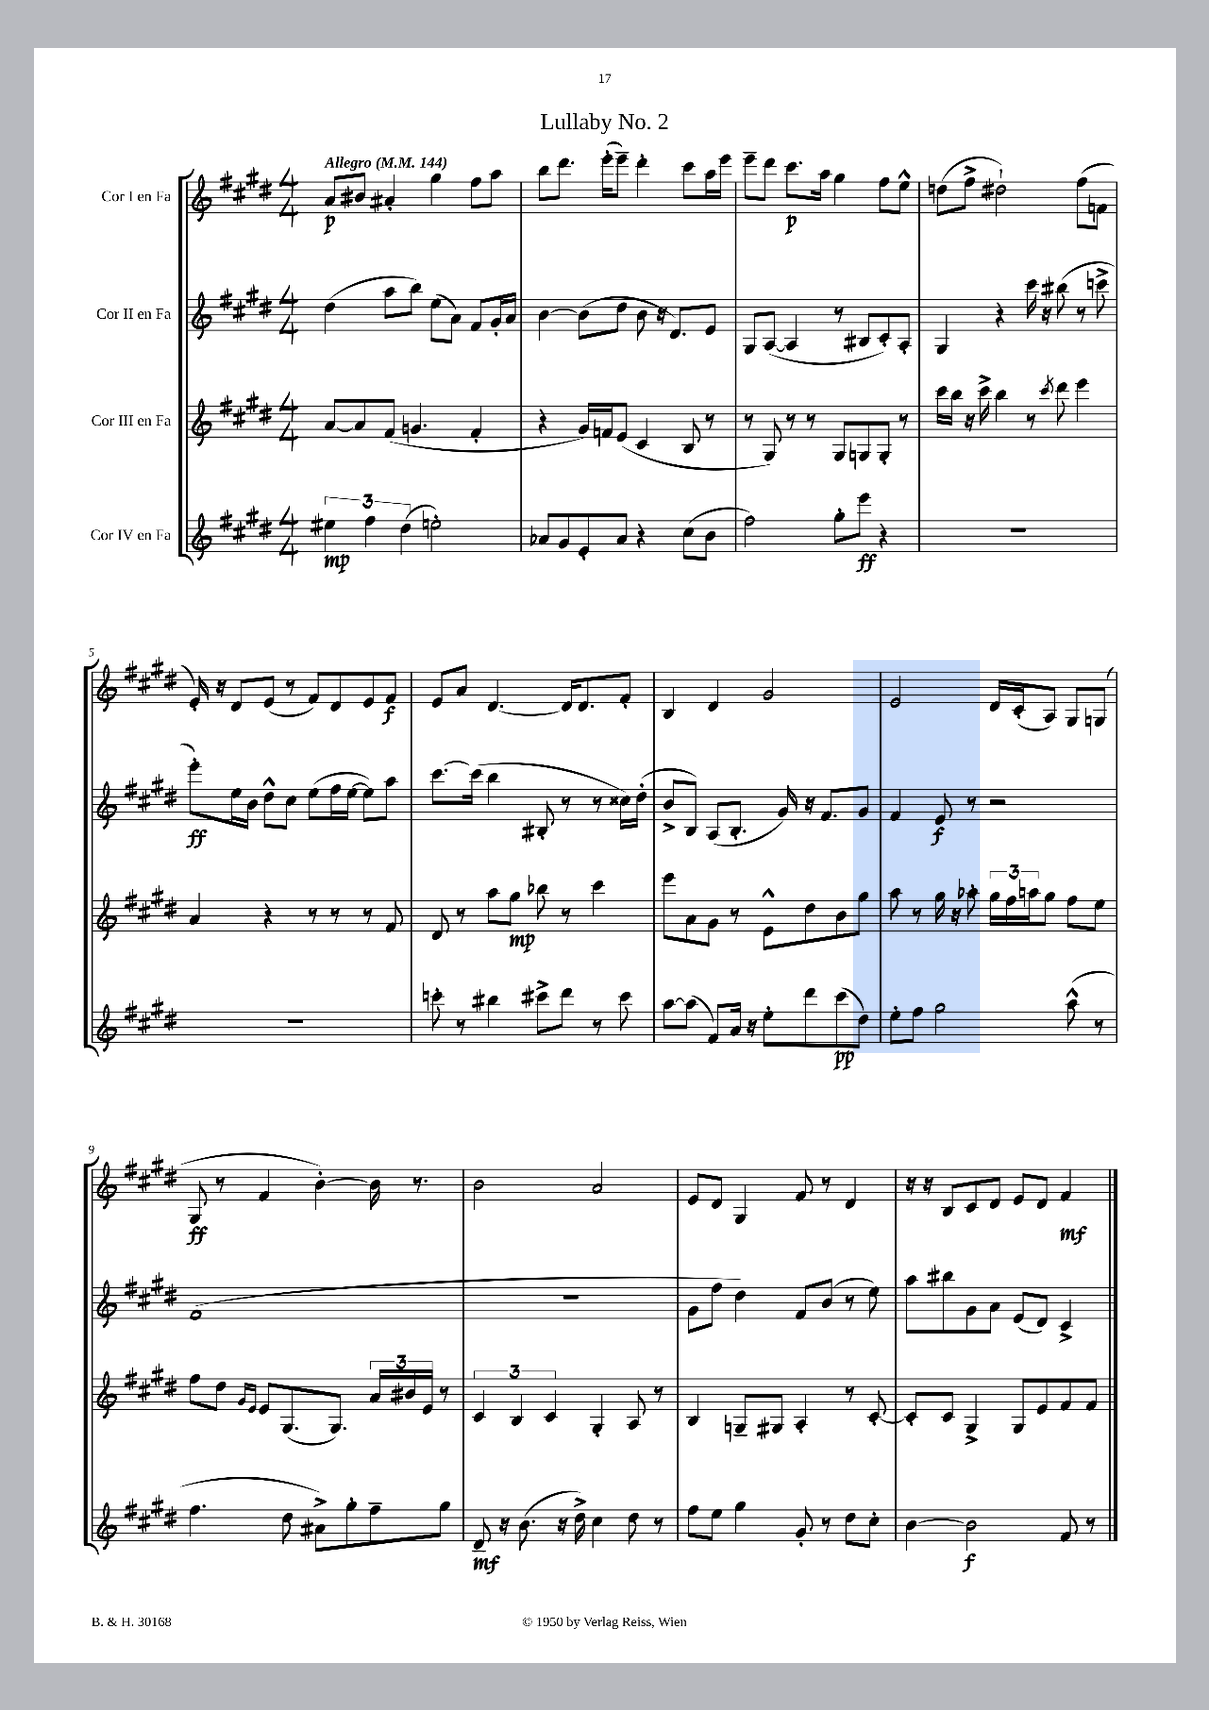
\header { title = "Lullaby No. 2" }
<<
\new StaffGroup <<
\new Staff = "s0" \with { instrumentName = "Cor I en Fa" } {
    \clef treble \key e \major \numericTimeSignature \time 4/4 \tempo "Allegro" 4 = 144
    a'8\p bis'8 ais'4-. gis''4 fis''8 a''8 |
    b''8 dis'''8. e'''16-.( e'''8--) dis'''4-. cis'''8 a''16 e'''16 |
    e'''8-- dis'''8 cis'''8.\p a''16 gis''4 fis''8 e''8-^ |
    d''8( fis''8-> dis''2-!) fis''8( f'8 |
    e'16-.) r16 dis'8 e'8( r8 fis'8) dis'8 e'8 fis'8\f |
    e'8 a'8 dis'4.~ dis'16 dis'8. fis'8-. |
    b4 dis'4 gis'2 |
    e'2 dis'16 cis'16-.( a8) gis8 g8( |
    gis8\ff r8 fis'4 b'4~-.) b'16 r8. |
    b'2 a'2 |
    e'8 dis'8 gis4 fis'8 r8 dis'4 |
    r16 r16 b8 cis'8 dis'8 e'8 dis'8 fis'4\mf \bar "|." |
}
\new Staff = "s1" \with { instrumentName = "Cor II en Fa" } {
    \clef treble \key e \major \numericTimeSignature \time 4/4
    dis''4( a''8 b''8) e''8( a'8) fis'8 gis'16-. a'16 |
    b'4~ b'8( dis''8 b'8 r16 dis'8.) e'8 |
    gis8 a8~( a4 r8 bis8 cis'8-.) a8-. |
    gis4 r4 cis'''16 r16 bis''8( r8 c'''8-> |
    e'''8-.\ff) e''16 b'16 dis''8-^ cis''8 e''8( fis''16 e''16~ e''8) a''8 |
    cis'''8.~ cis'''16( b''4 bis8-. r8 r8 cisis''16) dis''16-.( |
    b'8-> b8) a8( b8.-. gis'16) r16 fis'8. gis'8 |
    fis'4 e'8\f r8 r2 |
    fis'1( |
    R1 |
    gis'8 fis''8 dis''4) fis'8 b'8( r8 e''8) |
    a''8 bis''8 gis'8 a'8 e'8( dis'8) cis'4-> \bar "|." |
}
\new Staff = "s2" \with { instrumentName = "Cor III en Fa" } {
    \clef treble \key e \major \numericTimeSignature \time 4/4
    a'8~ a'8 fis'8( g'4. fis'4-. |
    r4 gis'16) f'16 e'8( cis'4 b8 r8 |
    r8 gis8) r8 r8 gis8 g8 g8-. r8 |
    cis'''16 b''16 r16 cis'''16-> b''4 r8 \acciaccatura { cis'''8 } dis'''8 e'''4 |
    a'4 r4 r8 r8 r8 fis'8 |
    dis'8 r8 a''8 gis''8\mp bes''8 r8 cis'''4 |
    e'''8 a'8 gis'8 r8 e'8-^ dis''8 b'8 gis''8 |
    a''8 r8 gis''16 r16 aes''8-. \tuplet 3/2 { gis''16 fis''16 a''16 } gis''8 fis''8 e''8 |
    fis''8 dis''8 \grace { gis'16 e'16 } e'8 gis8.( gis8.) \tuplet 3/2 { a'16 bis'16 e'16 } r8 |
    \tuplet 3/2 { cis'4 b4 cis'4 } gis4-. a8 r8 |
    b4 g8-- gis8 a4-. r8 cis'8~-. |
    cis'8-. cis'8 gis4-> gis8 e'8 fis'8 fis'8 \bar "|." |
}
\new Staff = "s3" \with { instrumentName = "Cor IV en Fa" } {
    \clef treble \key e \major \numericTimeSignature \time 4/4
    \tuplet 3/2 { eis''4\mp fis''4 dis''4( } e''2-.) |
    aes'8 gis'8 e'8-. aes'8 r4 cis''8( b'8 |
    fis''2) gis''8-. e'''8\ff r4 |
    R1 |
    R1 |
    c'''8-. r8 bis''4 cis'''8-> dis'''8 r8 cis'''8 |
    a''8~ a''8( fis'8) a'16 r16 e''8-. dis'''8 cis'''8\pp( dis''8) |
    e''8-. fis''8 gis''2 a''8-^( r8 |
    fis''4. dis''8 ais'8->) gis''8-. fis''8-- gis''8 |
    dis'8--\mf r16 b'8.( r16 dis''16->) cis''4 dis''8 r8 |
    fis''8 e''8 gis''4 gis'8-. r8 dis''8 cis''8-. |
    b'4~ b'2\f fis'8 r8 \bar "|." |
}
>>
>>
